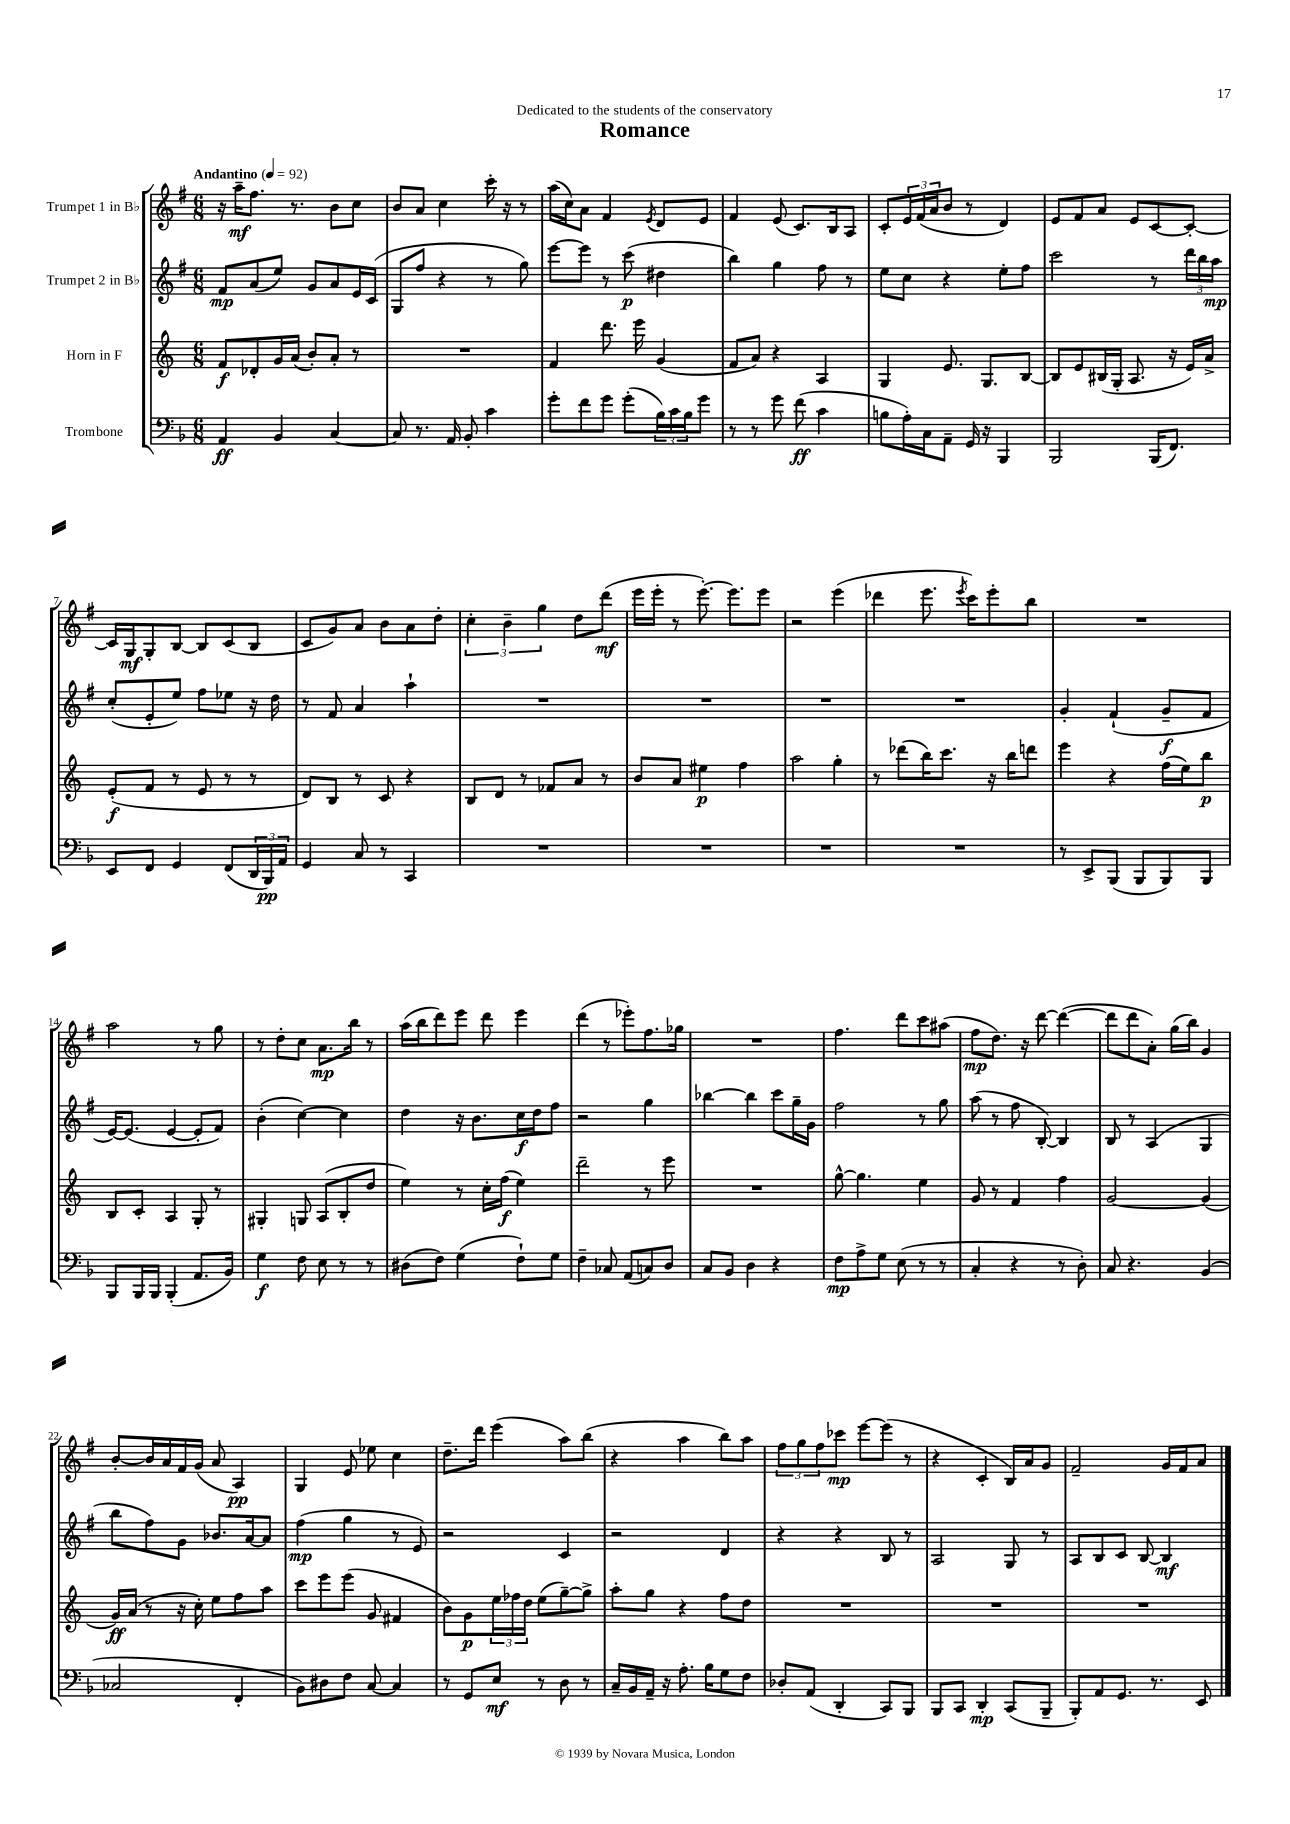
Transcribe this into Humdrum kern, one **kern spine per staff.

**kern	**kern	**kern	**kern
*staff4	*staff3	*staff2	*staff1
*clefF4	*clefG2	*clefG2	*clefG2
*k[b-]	*k[]	*k[f#]	*k[f#]
*M6/8	*M6/8	*M6/8	*M6/8
*MM92	*MM92	*MM92	*MM92
4AA	8f	8f#	16r
.	.	.	16aa~
.	8d-'	(8a	8.ff#
4BB-	16g	8ee)	.
.	(16a	.	8.r
.	8b')	8g	.
[4C	8a'	8a	8b
.	8r	16e	8cc
.	.	(16c	.
=	=	=	=
8C]	2.r	8G	8b
8.r	.	8ff#	8a
.	.	4r	4cc
16AA	.	.	.
8BB-'	.	.	.
4c	.	8r	16ccc'
.	.	.	16r
.	.	8gg)	8r
=	=	=	=
8g'	4f	[8eee	(16aa
.	.	.	16cc)
8f	.	8eee]	8a
8g	8.ddd	8r	4f#
(8g'	.	(8ccc	.
.	16eee	.	.
.	.	.	8qe
24B-)	(4g	4dd#	8d
24c	.	.	.
24B-	.	.	.
8g	.	.	8e
=	=	=	=
8r	8f	4bb)	4f#
8r	8a)	.	.
8g	4r	4gg	(8e
(8f	.	.	8.c)
4c	4A	8ff#	.
.	.	.	16B
.	.	8r	8A
=	=	=	=
8B	4G	8ee	8c'
16A')	.	8cc	24e
.	.	.	(24f#
16C	.	.	.
.	.	.	24a
8AA~	8.e	4r	8b
16GG	.	.	8r
16r	8.G	.	.
4BBB-	.	8ee'	4d)
.	[8B	8ff#	.
=	=	=	=
2BBB-	8B]	2ccc	8e
.	8e	.	8f#
.	(16B#	.	8a
.	16G'	.	.
.	8.A	.	8e
(16BBB-	.	8r	[8c
8.FF)	16r	.	.
.	16e)	24ddd	8c'_
.	.	24bb	.
.	16a^	.	.
.	.	24aa	.
=	=	=	=
8EE	(8e'	(8cc'	16c]
.	.	.	16G
8FF	8f	8e'	8G'
4GG	8r	8ee)	[8B
.	8e	8ff#	8B]
(8FF	8r	8ee-	(8c
24DD	8r	16r	8B
24BBB-)	.	.	.
.	.	16dd	.
24AA	.	.	.
=	=	=	=
4GG	8d)	8r	8c
.	8B	8f#	8g)
8C	8r	4a	8a
8r	8c	.	8b
4CC	4r	4aa`	8a
.	.	.	8dd'
=	=	=	=
2.r	8B	2.r	6cc'
.	8d	.	.
.	.	.	6b~
.	8r	.	.
.	.	.	6gg
.	8f-	.	.
.	8a	.	8dd
.	8r	.	(8ddd
=	=	=	=
2.r	8b	2.r	16eee
.	.	.	16eee'
.	8a	.	8r
.	4ee#	.	[8.eee')
.	.	.	8.eee]
.	4ff	.	.
.	.	.	8eee
=	=	=	=
2.r	2aa	2.r	2r
.	4gg'	.	(4eee
=	=	=	=
2.r	8r	2.r	4ddd-
.	(8ddd-	.	.
.	16bb)	.	8.eee
.	8.ccc	.	.
.	.	.	8qeee
.	.	.	16ccc)
.	16r	.	8eee'
.	16bb	.	.
.	8ddd	.	8bb
=	=	=	=
8r	4eee	4g'	2.r
8EE^	.	.	.
(8BBB-	4r	(4f#`	.
8BBB-	.	.	.
8BBB-)	(16ff	8g~	.
.	16ee)	.	.
8BBB-	8bb	8f#	.
=	=	=	=
8BBB-	8B	[16e)	2aa
.	.	(8.e]	.
16BBB-	8c'	.	.
16BBB-	.	.	.
(4BBB-'	4A	[4e	.
8.AA	8G'	8e']	8r
.	8r	8f#)	8gg
16BB-)	.	.	.
=	=	=	=
4G	4G#'	(4b'	8r
.	.	.	8dd'
8F	8G	[4cc)	8cc
8E	(8A	.	8.a
8r	8B'	4cc]	.
.	.	.	16bb
8r	8dd	.	8r
=	=	=	=
(8D#	4ee)	4dd	(16aa
.	.	.	16bb
8F)	.	.	8ddd)
(4G	8r	16r	8eee
.	.	8.b	.
.	16cc'	.	8ddd
.	(16ff	.	.
8F`)	4ee)	16cc	4eee
.	.	16dd	.
8G	.	8ff#	.
=	=	=	=
4F~	2ddd~	2r	(4ddd
8C-	.	.	8r
(8AA	.	.	8eee-')
8C)	8r	4gg	8.ff#
8D	8eee	.	.
.	.	.	16gg-
=	=	=	=
8C	2.r	[4bb-	2.r
8BB-	.	.	.
4D	.	4bb-]	.
4r	.	8ccc	.
.	.	16gg~	.
.	.	16g	.
=	=	=	=
8F	[8gg^^	2ff#	4.ff#
8A^	4.gg]	.	.
8G	.	.	.
(8E	.	.	8ddd
8r	4ee	8r	8ccc
8r	.	8gg	(8aa#
=	=	=	=
4C'	8g	(8aa	8ff#
.	8r	8r	8.dd)
4r	4f	8ff#	.
.	.	.	16r
.	.	[8B')	[8ddd
8r	4ff	4B]	(4ddd_
8D')	.	.	.
=	=	=	=
8C	[2g	8B	8ddd]
4.r	.	8r	8ddd
.	.	(4A	8a')
.	.	.	(16gg
.	.	.	16bb)
(4BB-	(4g]	4G	4g
=	=	=	=
2C-	16g)	8bb	[8b'
.	(16a	.	.
.	8r	8ff#)	16b]
.	.	.	16a
.	16r	8g	16f#
.	16cc')	.	(16g
.	8ee	8.b-	8a
4FF'	8ff	.	4A)
.	.	[16a	.
.	8aa	8a]	.
=	=	=	=
8BB-)	8ccc	(4ff#	4G
8D#	8eee	.	.
8F	(8eee	4gg	8e
[8C	8g	.	8ee-
4C]	4f#	8r	4cc
.	.	8e)	.
=	=	=	=
8r	8b)	2r	8.dd~
8GG	8g	.	.
.	.	.	16ddd
8E	24ee	.	(4eee
.	24ff-	.	.
.	24dd	.	.
8r	(8ee	.	.
8D	[8gg~)	4c	8aa)
8r	8gg^]	.	(8bb
=	=	=	=
16C~	8aa'	2r	4r
16BB-	.	.	.
16AA~	8gg	.	.
16r	.	.	.
8.A'	4r	.	4aa
16B-	.	.	.
8G	8ff	4d	8bb)
8F	8dd	.	8aa
=	=	=	=
8D-'	2.r	4r	12ff#
.	.	.	12gg
(8AA	.	.	.
.	.	.	12ff#
4DD'	.	4r	8ccc-
.	.	.	[8eee
8CC)	.	8B	(8eee]
8BBB-	.	8r	8r
=	=	=	=
8BBB-	2.r	2A	4r
8CC	.	.	.
4DD'	.	.	4c'
(8CC	.	8G	16B)
.	.	.	16a
8BBB-~	.	8r	8g
=	=	=	=
8BBB-')	2.r	8A	2f#~
8AA	.	8B	.
8.GG	.	8c	.
.	.	[8B	.
8.r	.	.	.
.	.	4B]	16g
.	.	.	16f#
8EE	.	.	8a
==	==	==	==
*-	*-	*-	*-
